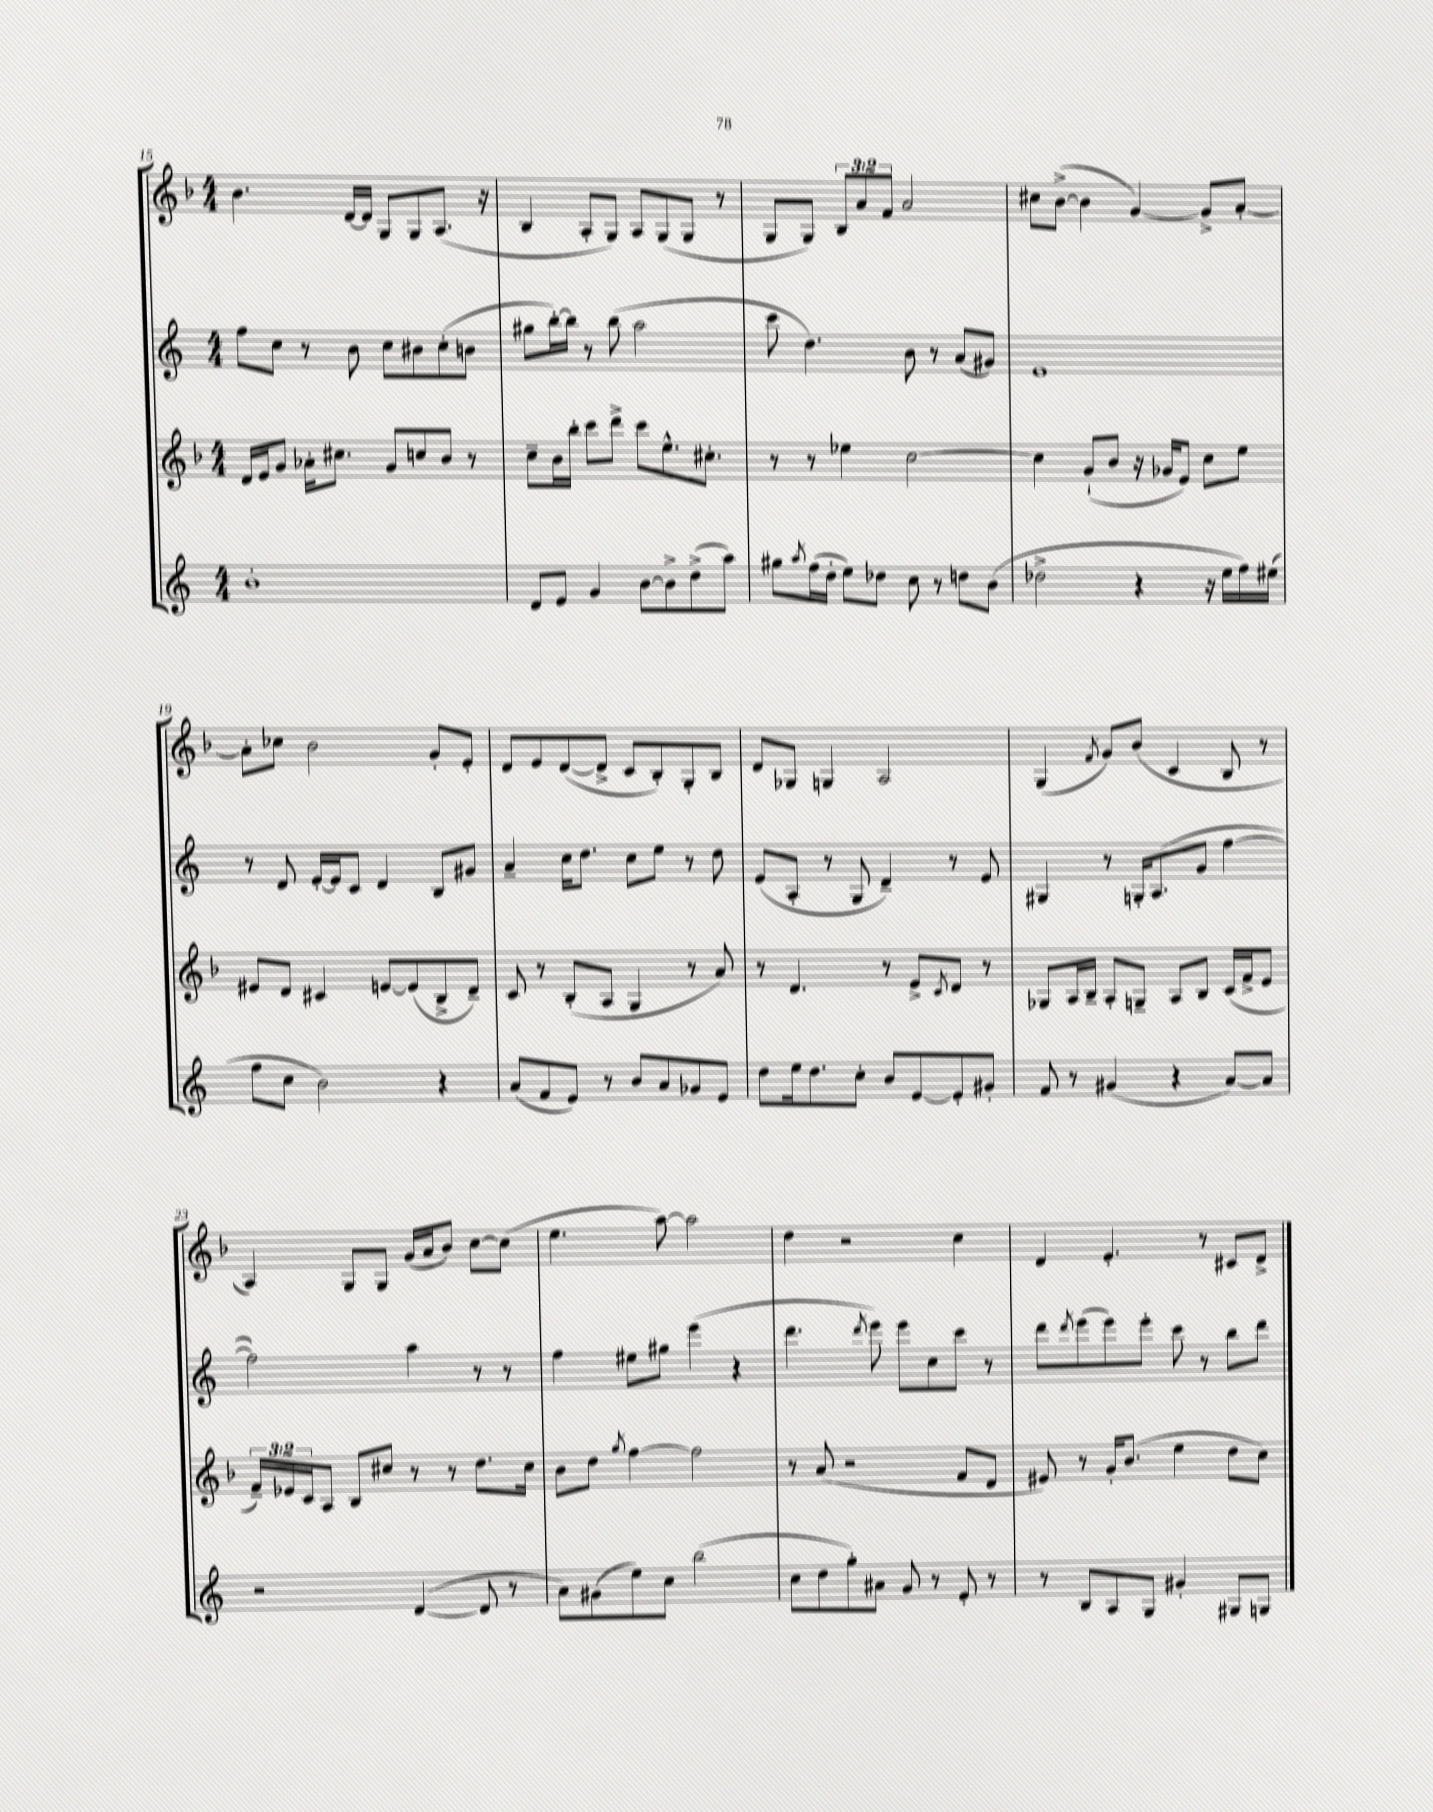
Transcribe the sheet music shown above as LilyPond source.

<<
\new StaffGroup <<
\new Staff = "s0" {
    \clef treble \key f \major \numericTimeSignature \time 4/4 \override Staff.TupletNumber.text = #tuplet-number::calc-fraction-text
    bes'4. d'16~ d'16 g8 g8 a8.( r16 |
    bes4 a8-. g8) a8 g8( g8 r8 |
    g8 g8) \tuplet 3/2 { bes8 a'8 f'8 } a'2 |
    cis''8 bes'8~->( bes'4 g'4~) g'8-> a'8~-. |
    a'8-. ces''8 bes'2 g'8-. e'8-. |
    d'8 e'8 d'8~( d'8-> c'8 bes8-.) g8-. bes8 |
    d'8 ges8 g4 a2 |
    g4( \acciaccatura { f'8 } g'8) bes'8( c'4 bes8 r8 |
    a4) g8 g8 g'16( a'16 bes'8) c''8~ c''8( |
    e''4. a''8~) a''2 |
    d''4 r2 c''4 |
    d'4 e'4.-. r8 cis'8 d'8-> \bar "|." |
}
\new Staff = "s1" {
    \clef treble \key c \major \numericTimeSignature \time 4/4
    f''8 c''8 r8 b'8 c''8 bis'8 c''8-.( b'8 |
    gis''8 b''16~-.) b''16 r8 b''8( a''2 |
    c'''8 d''4.) b'8 r8 a'8( gis'8) |
    e'1 |
    r8 d'8 e'16~-. e'16 c'8 d'4 b8 gis'8 |
    a'4-- c''16 d''8. c''8 e''8 r8 d''8 |
    e'8( a8-. r8 g8 d'4--) r8 e'8 |
    gis4 r8 g16-. a8.( g'8 f''4~ |
    f''2) a''4 r8 r8 |
    f''4 eis''8 gis''8 e'''4( r4 |
    d'''4. \acciaccatura { d'''8 } e'''8) e'''8 c''8 c'''8 r8 |
    d'''8 \acciaccatura { d'''8 } e'''8( e'''8) e'''8-. c'''8 r8 b''8 d'''8 \bar "|." |
}
\new Staff = "s2" {
    \clef treble \key f \major \numericTimeSignature \time 4/4 \override Staff.TupletNumber.text = #tuplet-number::calc-fraction-text
    d'16 e'16 g'8 aes'16-. cis''8. g'8 c''8 bes'8 r8 |
    c''8-- bes'16 bes''16-. c'''8 d'''8-> c'''8 e''8.-^ cis''8.-. |
    r8 r8 ees''4 c''2~ |
    c''4 g'8-!( bes'8 r16 ges'16 e'8) c''8 e''8 |
    eis'8 d'8 cis'4 e'8~ e'8( bes8-> d'8--) |
    c'8 r8 bes8-.( a8 g4 r8 a'8) |
    r8 d'4. r8 e'8-> \acciaccatura { c'8 } d'8 r8 |
    ges8 a16 bes16-- a8-. g8-- a8 bes8 c'16( f'16-> e'8 |
    \tuplet 3/2 { f'16--) ees'16 c'16 } a8 bes8 cis''8 r8 r8 d''8. cis''16 |
    bes'8 d''8 \acciaccatura { g''8 } f''4~ f''2 |
    r8 a'8( r2 f'8 d'8 |
    eis'8) r8 g'16-. bes'8.( e''4 d''8 c''8) \bar "|." |
}
\new Staff = "s3" {
    \clef treble \key c \major \numericTimeSignature \time 4/4
    b'1-. |
    d'8 e'8 g'4 b'8~ b'8-> d''8->( a''8) |
    gis''8 \acciaccatura { a''8 } f''16( d''16-. e''8) des''8 c''8 r8 d''8 b'8( |
    des''2-> r4 r16 e''16 f''16) eis''16( |
    f''8 c''8 b'2) r4 |
    a'8( f'8 e'8) r8 b'8 a'8 ges'8 e'8 |
    d''8 e''16 d''8. c''8-. b'8 e'8~ e'8-. gis'8-. |
    f'8 r8 gis'4( r4 a'8~) a'8 |
    r2 d'4~( d'8 r8 |
    a'8) gis'8( e''8) c''8 b''2( |
    c''8 d''8 g''8-.) ais'8 g'8 r8 e'8-. r8 |
    r8 b8 a8 g8 gis'4-. gis8 g8 \bar "|." |
}
>>
>>
\layout { \context { \Score currentBarNumber = #15 } }
